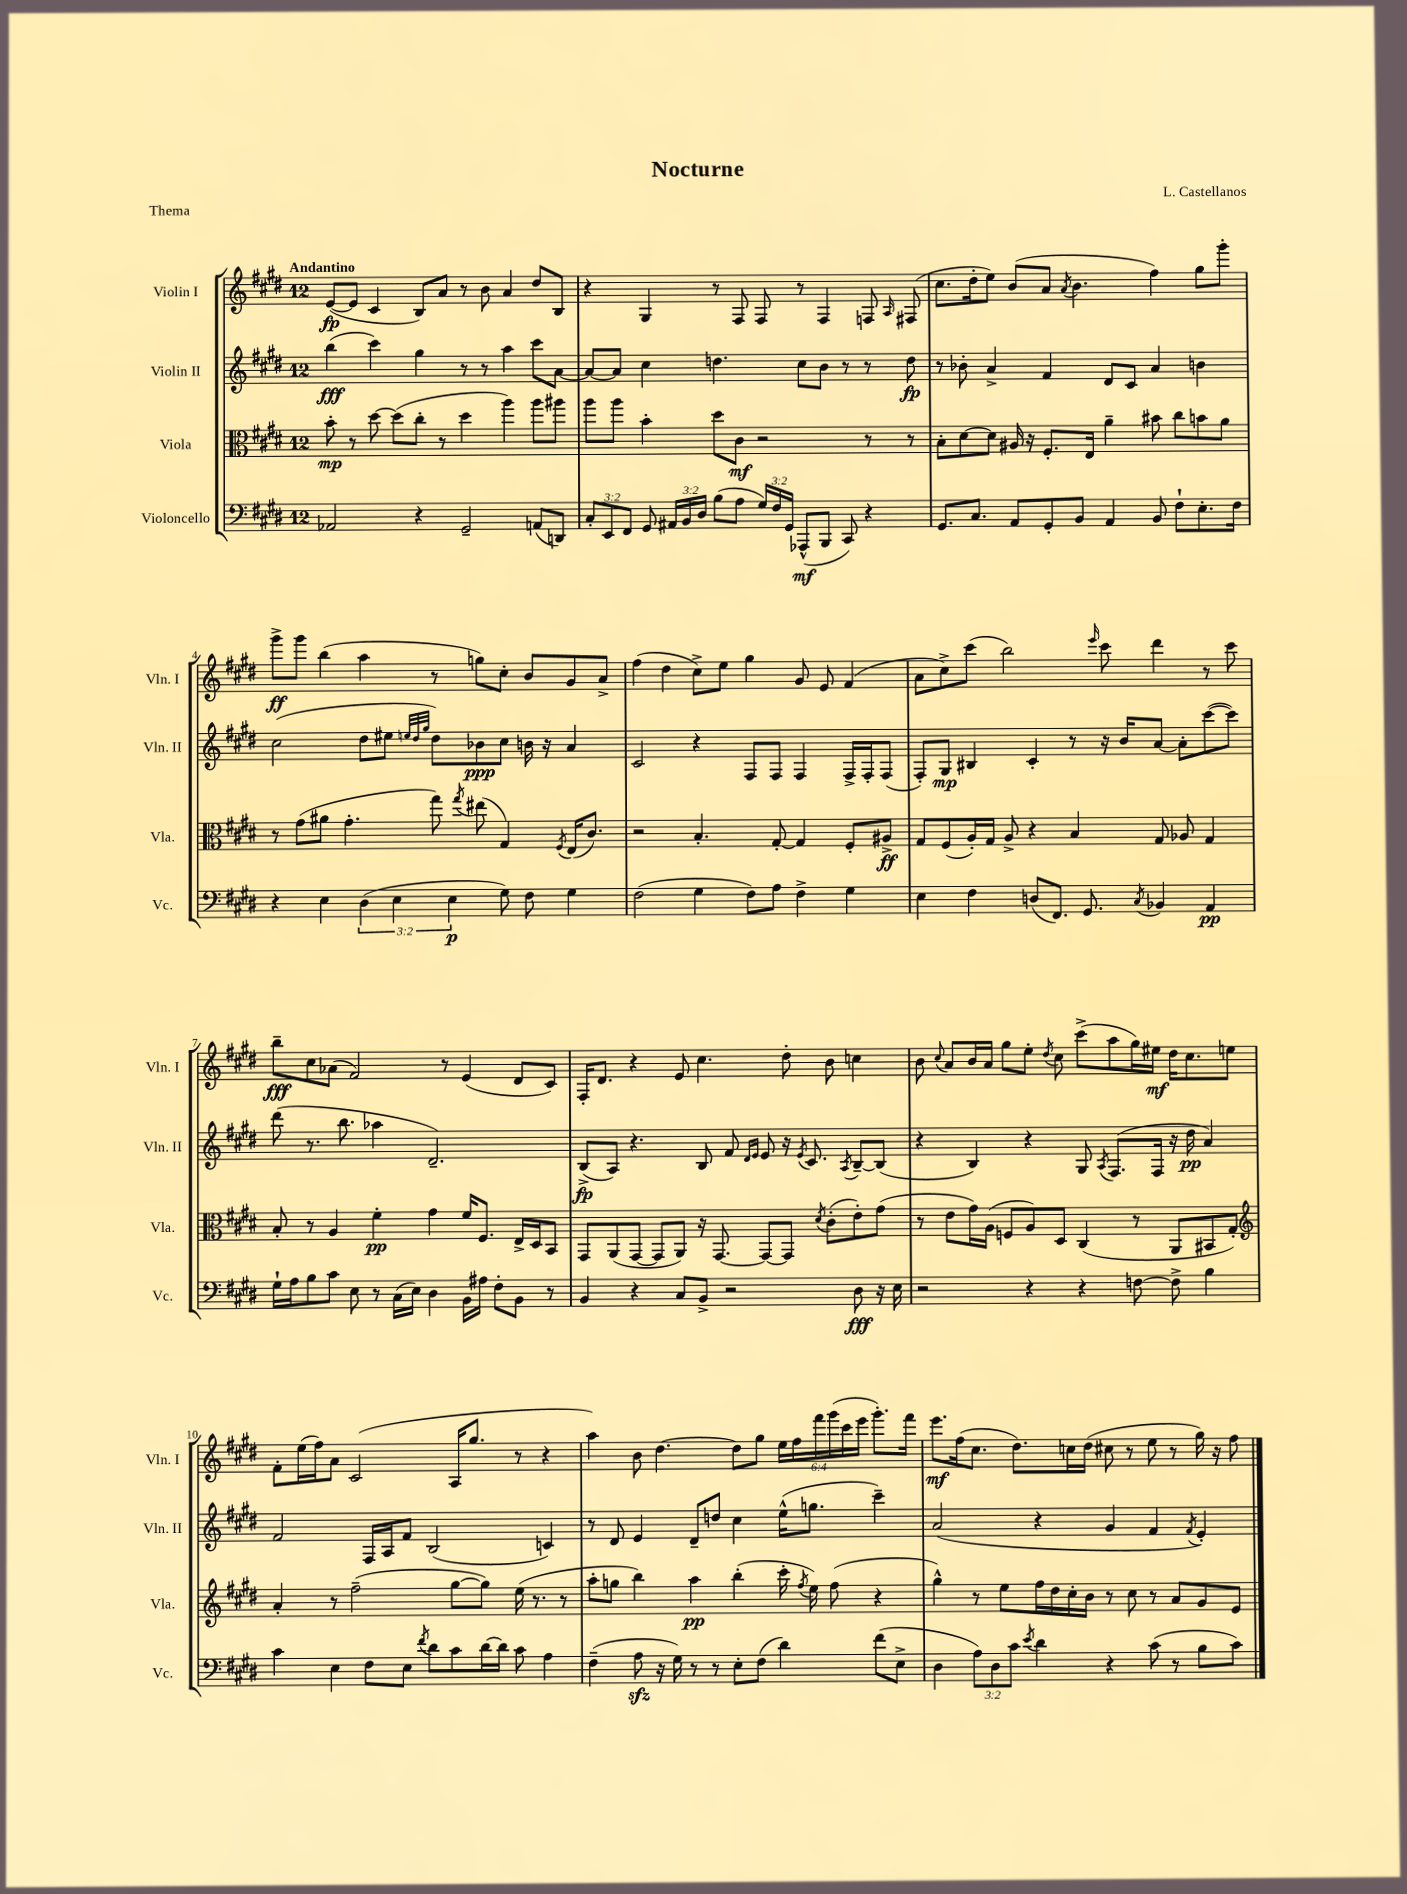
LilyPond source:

\header { title = "Nocturne" composer = "L. Castellanos" piece = "Thema" }
<<
\new StaffGroup <<
\new Staff = "s0" \with { instrumentName = "Violin I" shortInstrumentName = "Vln. I" } {
    \clef treble \key e \major \once \override Staff.TimeSignature.style = #'single-digit \time 12/8 \override Staff.TupletNumber.text = #tuplet-number::calc-fraction-text \tempo "Andantino"
    \autoBeamOff e'8[~\fp( e'8] cis'4 b8[) a'8] r8 b'8 a'4 dis''8[ b8] |
    r4 gis4 r8 fis8 fis8 r8 fis4 f8 \grace { a16 } fis8( |
    cis''8.[ dis''16-. e''8]) b'8[( a'8] \acciaccatura { a'8 } b'4. fis''4) gis''8[ gis'''8]-. |
    gis'''8[->\ff gis'''8] b''4( a''4 r8 g''8[) cis''8]-. b'8[ gis'8 a'8]-> |
    fis''4( dis''4 cis''8[->) e''8] gis''4 gis'8 e'8 fis'4( |
    a'8[ cis''8->) cis'''8]( b''2) \grace { e'''16 } cis'''8 dis'''4 r8 cis'''8 |
    b''8[--\fff cis''8 aes'8]( fis'2) r8 e'4( dis'8[ cis'8]) |
    fis16[-. dis'8.] r4 e'8 cis''4. dis''8-. b'8 c''4 |
    b'8 \appoggiatura { cis''8 } a'8[ b'16 a'16] gis''8[ e''8]-. \acciaccatura { dis''8 } cis''8 cis'''8[->( a''8 gis''16) eis''16]\mf dis''16[ cis''8. e''8] |
    fis'8[-. e''16( fis''16) a'8] cis'2( a16[ gis''8.] r8 r4 |
    a''4) b'8 dis''4.~ dis''8[ gis''8] \tuplet 6/4 { e''16[ fis''16 fis'''16 gis'''16( cis'''16 e'''16] } gis'''8.[-.) fis'''16] |
    e'''8.[\mf fis''16( cis''8.] dis''8.[) c''16 dis''16]( cis''8 r8 e''8 r8 gis''16) r16 fis''8 \bar "|." |
}
\new Staff = "s1" \with { instrumentName = "Violin II" shortInstrumentName = "Vln. II" } {
    \clef treble \key e \major \once \override Staff.TimeSignature.style = #'single-digit \time 12/8
    \autoBeamOff b''4\fff( cis'''4) gis''4 r8 r8 a''4 cis'''8[ a'8]~ |
    a'8[~ a'8] cis''4 d''4. cis''8[ b'8] r8 r8 d''8\fp |
    r8 bes'8-. a'4-> fis'4 dis'8[ cis'8] a'4 b'4 |
    cis''2( dis''8[ eis''8] \grace { e''32[ dis''32 gis''32] } dis''8[) bes'8\ppp cis''8] b'16 r16 a'4 |
    cis'2 r4 fis8[ fis8] fis4 fis16[-> fis16-. fis8]( |
    fis8[-.) gis8]\mp bis4 cis'4-. r8 r16 b'16[ a'8]~ a'8[-. cis'''8~( cis'''8]) |
    dis'''8( r8. b''8. aes''4 dis'2.--) |
    b8[->\fp( a8]) r4. b8 fis'8 \grace { dis'16[ e'16] } e'8 r16 \acciaccatura { e'8 } cis'8. \acciaccatura { a8 } b8[~-- b8]( |
    r4 b4) r4 gis8 \acciaccatura { a8 } fis8.[( fis16] r16 dis''16\pp a'4) |
    fis'2 fis16[ a16 fis'8] b2( c'4) |
    r8 dis'8 e'4 dis'8[-- d''8] cis''4 e''16[-^( g''8.] cis'''4--) |
    a'2( r4 gis'4 fis'4 \acciaccatura { fis'8 } e'4-.) \bar "|." |
}
\new Staff = "s2" \with { instrumentName = "Viola" shortInstrumentName = "Vla." } {
    \clef alto \key e \major \once \override Staff.TimeSignature.style = #'single-digit \time 12/8
    \autoBeamOff b'8-.\mp r8 dis''8~ dis''8[( cis''8]-. r8 dis''4 a''4) a''8[ ais''8] |
    a''8[ a''8] b'4-. dis''8[ cis'8]\mf r2 r8 r8 |
    b8[-. dis'8~ dis'8] ais16 r16 fis8.[-. e16] a'4-- bis'8 cis''8[ b'8 a'8] |
    r8 gis'8[( ais'8] gis'4.-. gis''8) \acciaccatura { gis''8 } eis''8( gis4) \acciaccatura { fis8 } e16[( cis'8.]) |
    r2 b4.-. gis8~-. gis4 fis8[-. ais8]->\ff |
    gis8[ fis8( a16-.) gis16] a8-> r4 b4 gis8 aes8 gis4 |
    b8-. r8 a4 fis'4-.\pp gis'4 fis'16[ fis8.] e16[-> dis16 b,8] |
    gis,8[ a,8( gis,8]~ gis,8[ a,8]) r16 gis,8.~ gis,8[~ gis,8] \acciaccatura { dis'8 } cis'8[-.( e'8-.) gis'8]( |
    r8 e'8[ gis'16) a16]( f8[ a8) dis8] cis4( r8 a,8[ bis,8 gis8]-.) |
    \clef treble a'4-. r8 fis''2--( gis''8[~ gis''8]) e''16( r8. r8 |
    a''8[-. g''8] b''4) a''4\pp b''4-.( cis'''16-. \acciaccatura { fis''8 } e''16) fis''8( r4 |
    gis''4-^) r8 e''8[ fis''16 dis''16 cis''16-. b'16] r8 cis''8 r8 a'8[ gis'8 e'8] \bar "|." |
}
\new Staff = "s3" \with { instrumentName = "Violoncello" shortInstrumentName = "Vc." } {
    \clef bass \key e \major \once \override Staff.TimeSignature.style = #'single-digit \time 12/8 \override Staff.TupletNumber.text = #tuplet-number::calc-fraction-text
    \autoBeamOff aes,2 r4 gis,2-- a,8[( d,8]) |
    \tuplet 3/2 { cis8[-. e,8 fis,8] } gis,8 \tuplet 3/2 { ais,16[ b,16 dis16] } b8[( a8] \tuplet 3/2 { gis16[) fis16 gis,16] } aes,,8[-^\mf( b,,8] cis,8) r4 |
    gis,8.[ cis8.] a,8[ gis,8-. b,8] a,4 b,8 fis8[-! e8.-. fis16] |
    r4 e4 \tuplet 3/2 { dis4( e4 e4\p } gis8) fis8 gis4 |
    fis2( gis4 fis8[) a8] fis4-> gis4 |
    e4 fis4 d8[( fis,8.]) gis,8. \acciaccatura { cis8 } bes,4 a,4\pp |
    gis16[-! a16 b8 cis'8] e8 r8 cis16[( e16]) dis4 b,16[ ais16] fis8[-. b,8] r8 |
    b,4 r4 cis8[ b,8]-> r2 dis8\fff r16 e16 |
    r2 r4 r4 f8~ f8-> b4 |
    cis'4 e4 fis8[ e8] \acciaccatura { fis'8 } dis'8[ cis'8 dis'16~ dis'16] cis'8 a4 |
    fis4--( a8\sfz r16 gis16) r8 r8 e8[-. fis8]( dis'4) fis'8[( e8]-> |
    dis4 \tuplet 3/2 { a8[) dis8 cis'8] } \acciaccatura { e'8 } dis'4 r4 cis'8( r8 b8[ cis'8]) \bar "|." |
}
>>
>>
